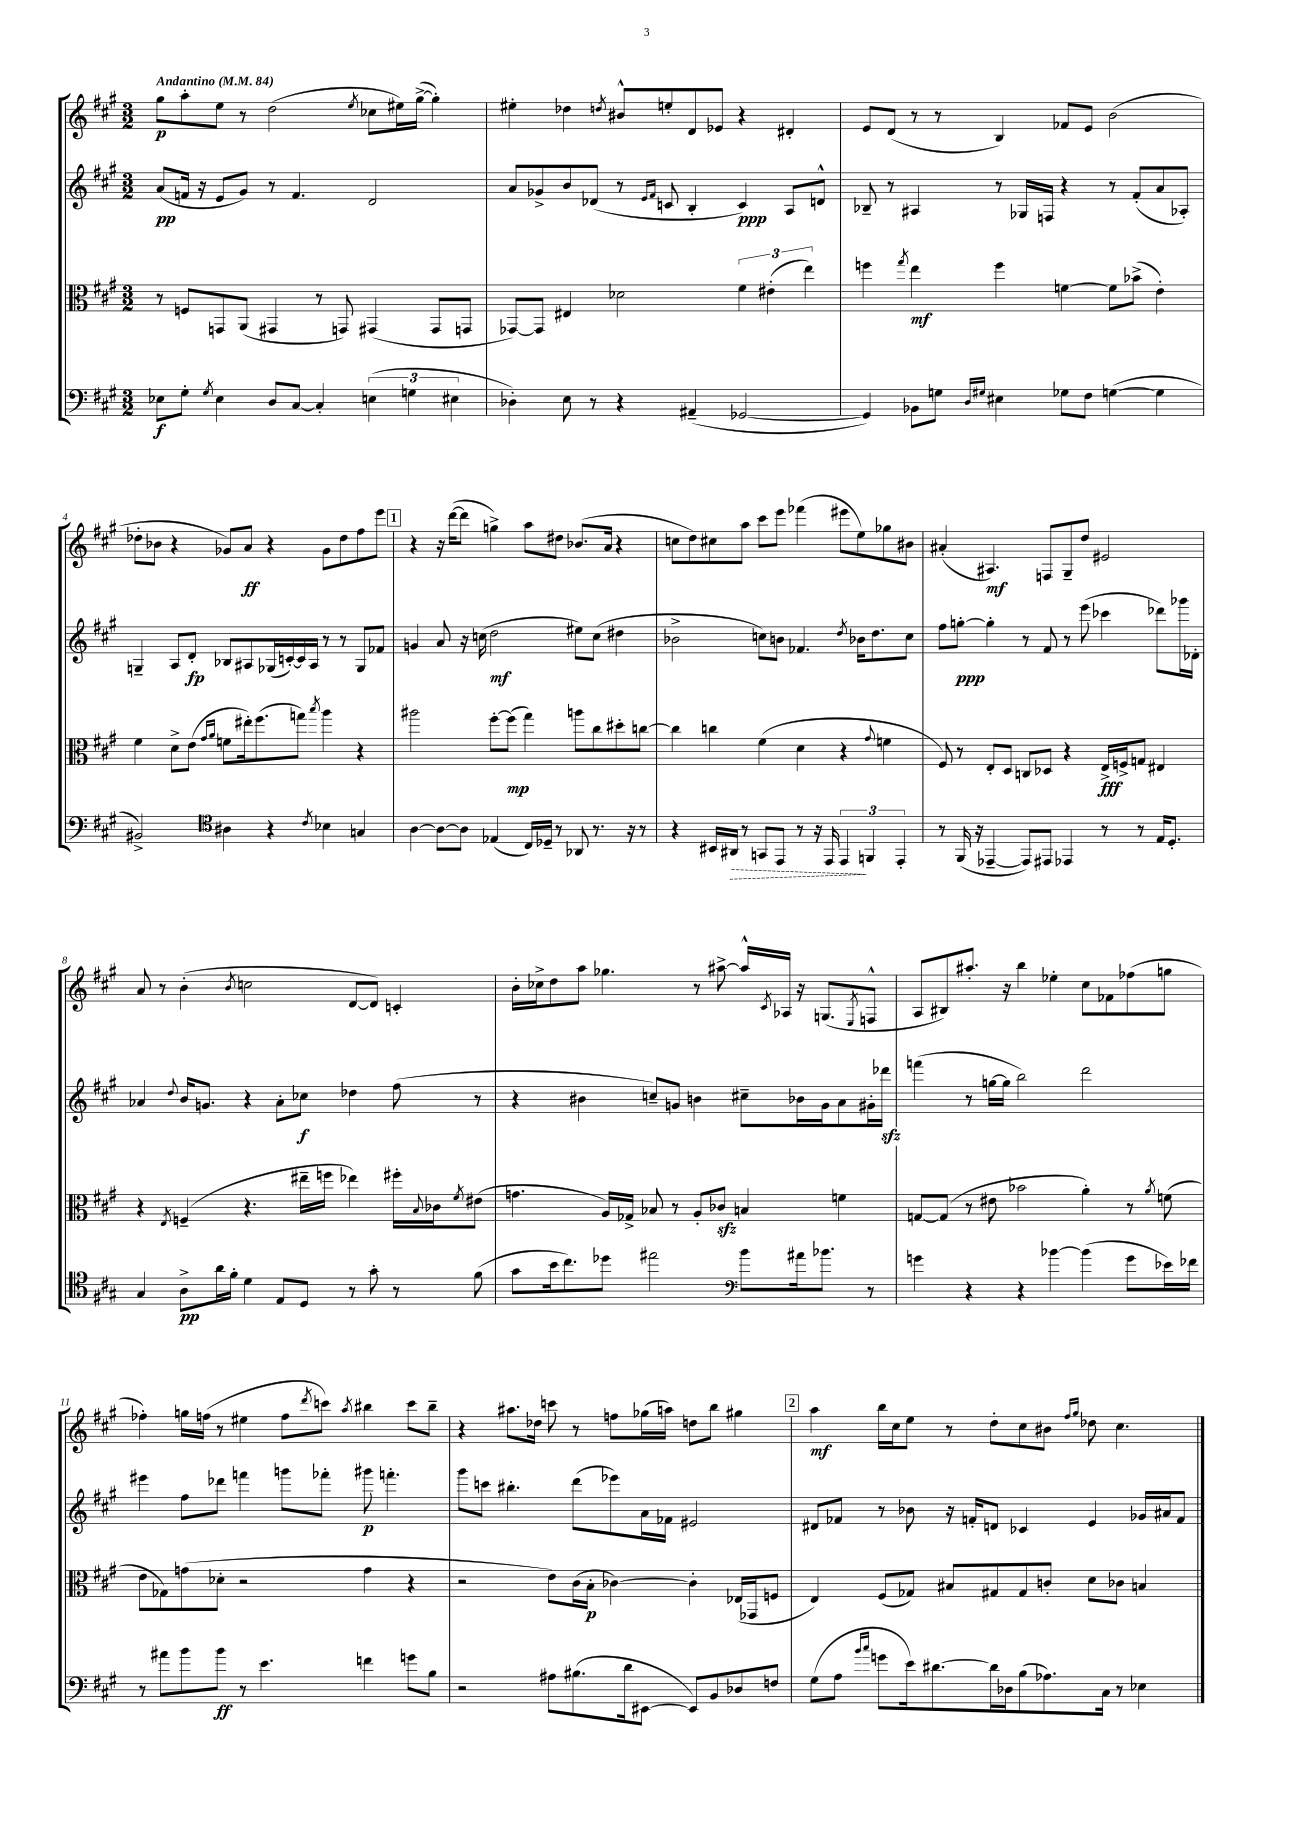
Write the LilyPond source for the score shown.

<<
\new StaffGroup <<
\new Staff = "s0" {
    \clef treble \key a \major \numericTimeSignature \time 3/2 \tempo "Andantino" 4 = 84
    gis''8\p a''8-. e''8 r8 d''2( \acciaccatura { e''8 } ces''8 eis''16) gis''16~->( gis''4-.) |
    eis''4-. des''4 \acciaccatura { d''8 } bis'8-^ e''8-. d'8 ees'8 r4 dis'4-. |
    e'8 d'8( r8 r8 b4) fes'8 e'8 b'2( |
    des''8-. bes'8 r4 ges'8) a'8\ff r4 ges'8 des''8 fis''8 e'''8 |
    \mark \markup { \box "1" } r4 r16 d'''16~( d'''8 g''4->) a''8 dis''8 bes'8.( a'16 r4 |
    c''8 d''8) cis''8 a''8 cis'''8 e'''8 fes'''4( eis'''8 e''8) ges''8 bis'8 |
    ais'4-.( ais4.\mf) f8 gis8-- d''8 eis'2 |
    a'8 r8 b'4-.( \acciaccatura { b'8 } c''2 d'8~ d'8) c'4-. |
    b'16-. ces''16-> d''8 a''8 ges''4. r8 ais''8~-> ais''16-^ \acciaccatura { cis'8 } aes16 r16 g8.( \acciaccatura { e8 } f8-^ |
    a8 bis8) ais''8.-. r16 b''4 ees''4-. cis''8 fes'8 fes''8( g''8 |
    fes''4-.) g''16 f''16( r8 eis''4 f''8 \acciaccatura { d'''8 } c'''8) \acciaccatura { a''8 } bis''4 c'''8 bis''8-- |
    r4 ais''8. des''16 c'''8 r8 f''8 ges''16( a''16) d''8 b''8 gis''4 |
    \mark \markup { \box "2" } a''4\mf b''16 cis''16 e''8 r8 d''8-. cis''8 bis'8 \grace { fis''16 gis''16 } des''8 cis''4. \bar "|." |
}
\new Staff = "s1" {
    \clef treble \key a \major \numericTimeSignature \time 3/2
    a'8\pp( f'16 r16 e'8 gis'8) r8 f'4. d'2 |
    a'8 ges'8-> b'8 des'8( r8 \grace { e'16 fis'16 } c'8 b4-. c'4\ppp) a8 d'8-^ |
    bes8-- r8 ais4 r8 ges16 f16 r4 r8 fis'8-.( a'8 aes8-.) |
    g4-- a8 d'8-.\fp bes8 ais8 ges16( c'16~-.) c'16 ais16 r8 r8 ges8 fes'8 |
    \mark \markup { \box "1" } g'4 a'8 r16 c''16( d''2\mf eis''8) c''8( dis''4 |
    bes'2-> c''8) b'8 fes'4. \acciaccatura { d''8 } bes'16 d''8. c''8 |
    fis''8 g''8~-.\ppp g''4-. r8 fis'8 r8 e'''8( ces'''4 des'''8) ges'''16 des'16-. |
    aes'4 \appoggiatura { d''8 } b'16 g'8. r4 aes'8-. ces''8\f des''4 fis''8( r8 |
    r4 bis'4 c''8--) g'8 b'4 cis''8-- bes'16 g'16 a'8 gis'16-. des'''16\sfz |
    f'''4( r8 g''16~ g''16 b''2) d'''2 |
    eis'''4 fis''8 des'''8 f'''4 g'''8 fes'''8-. gis'''8\p f'''4.-. |
    gis'''8 c'''8 bis''4.-. d'''8( ees'''8) a'16 fes'16 eis'2 |
    \mark \markup { \box "2" } dis'8 fes'8 r8 bes'8 r16 f'16-. d'8 ces'4 e'4 ges'16 ais'16 f'8 \bar "|." |
}
\new Staff = "s2" {
    \clef alto \key a \major \numericTimeSignature \time 3/2
    r8 f8 g,8 a,8( gis,4 r8 g,8) gis,4( gis,8 g,8 |
    ges,8~) ges,8 eis4 des'2 \tuplet 3/2 { fis'4 eis'4-.( e''4) } |
    f''4 \acciaccatura { gis''8 } e''4\mf f''4 f'4~ f'8 bes'8->( e'4-.) |
    fis'4 d'8-> e'8( \grace { gis'16 a'16 } f'8 eis''16-.) fis''8.( g''8) \acciaccatura { b''8 } a''4 r4 |
    \mark \markup { \box "1" } ais''2 fis''8~-. fis''8\mp( gis''4) a''8 cis''8 dis''8-. c''8~ |
    c''4 c''4 fis'4( d'4 r4 \appoggiatura { gis'8 } f'4 |
    fis8) r8 e8-. d8 c8 des8 r4 e16->\fff f16-> g8 eis4 |
    r4 \acciaccatura { e8 } f4--( r4. eis''16-- f''16 ees''4) fis''16-. \appoggiatura { b8 } ces'16 \acciaccatura { fis'8 } eis'8( |
    g'4. a16) ges16-> bes8 r8 a8-. ces'8\sfz b4 f'4 |
    g8~ g8( r8 eis'8 bes'2 a'4-.) r8 \acciaccatura { a'8 } f'8( |
    e'8 ges8) g'8( des'8-. r2 g'4 r4 |
    r2 e'8) cis'16( b16-.\p ces'4~) ces'4-. ees16( ges,16 f8 |
    \mark \markup { \box "2" } e4) fis8( ges8) bis8 gis8 gis8 c'8-. d'8 ces'8 b4 \bar "|." |
}
\new Staff = "s3" {
    \clef bass \key a \major \numericTimeSignature \time 3/2
    ees8\f gis8-. \acciaccatura { gis8 } ees4 d8 cis8~ cis4-. \tuplet 3/2 { e4( g4 eis4 } |
    des4-.) e8 r8 r4 ais,4--( ges,2~ |
    ges,4) bes,8 g8 \grace { d16 gis16 } eis4 ges8 fis8 g4~( g4 |
    bis,2->) \clef tenor ais4 r4 \acciaccatura { cis'8 } bes4 g4 |
    \mark \markup { \box "1" } a4~ a8~ a8 ees4( cis16) des16-- r8 aes,8 r8. r16 r8 |
    r4 bis,16 \once \override Hairpin.style = #'dashed-line ais,16\> r8 g,8 e,8 r8 r16 e,16 \tuplet 3/2 { e,4\! f,4 e,4-. } |
    r8 fis,16( r16 ees,4~-- ees,8) eis,8 ees,4 r8 r8 e16 d8.-. |
    gis4 a8->\pp a'16 fis'16-. d'4 e8 d8 r8 gis'8-. r8 fis'8( |
    gis'8 b'16 cis''8.) des''8 eis''2 \clef bass b'8 ais'16 bes'8. r8 |
    g'4 r4 r4 bes'4~ bes'4( g'8 ees'16) fes'16 |
    r8 ais'8 b'8 b'8\ff r8 e'4. f'4 g'8 b8 |
    r2 ais8 bis8.( d'16 eis,8~ eis,8) b,8 des8 f8 |
    \mark \markup { \box "2" } gis8( a8 \grace { b'16 cis''16 } g'8 e'16) dis'8.~ dis'16 des16 b8( aes8.) cis16 r8 ees4 \bar "|." |
}
>>
>>
